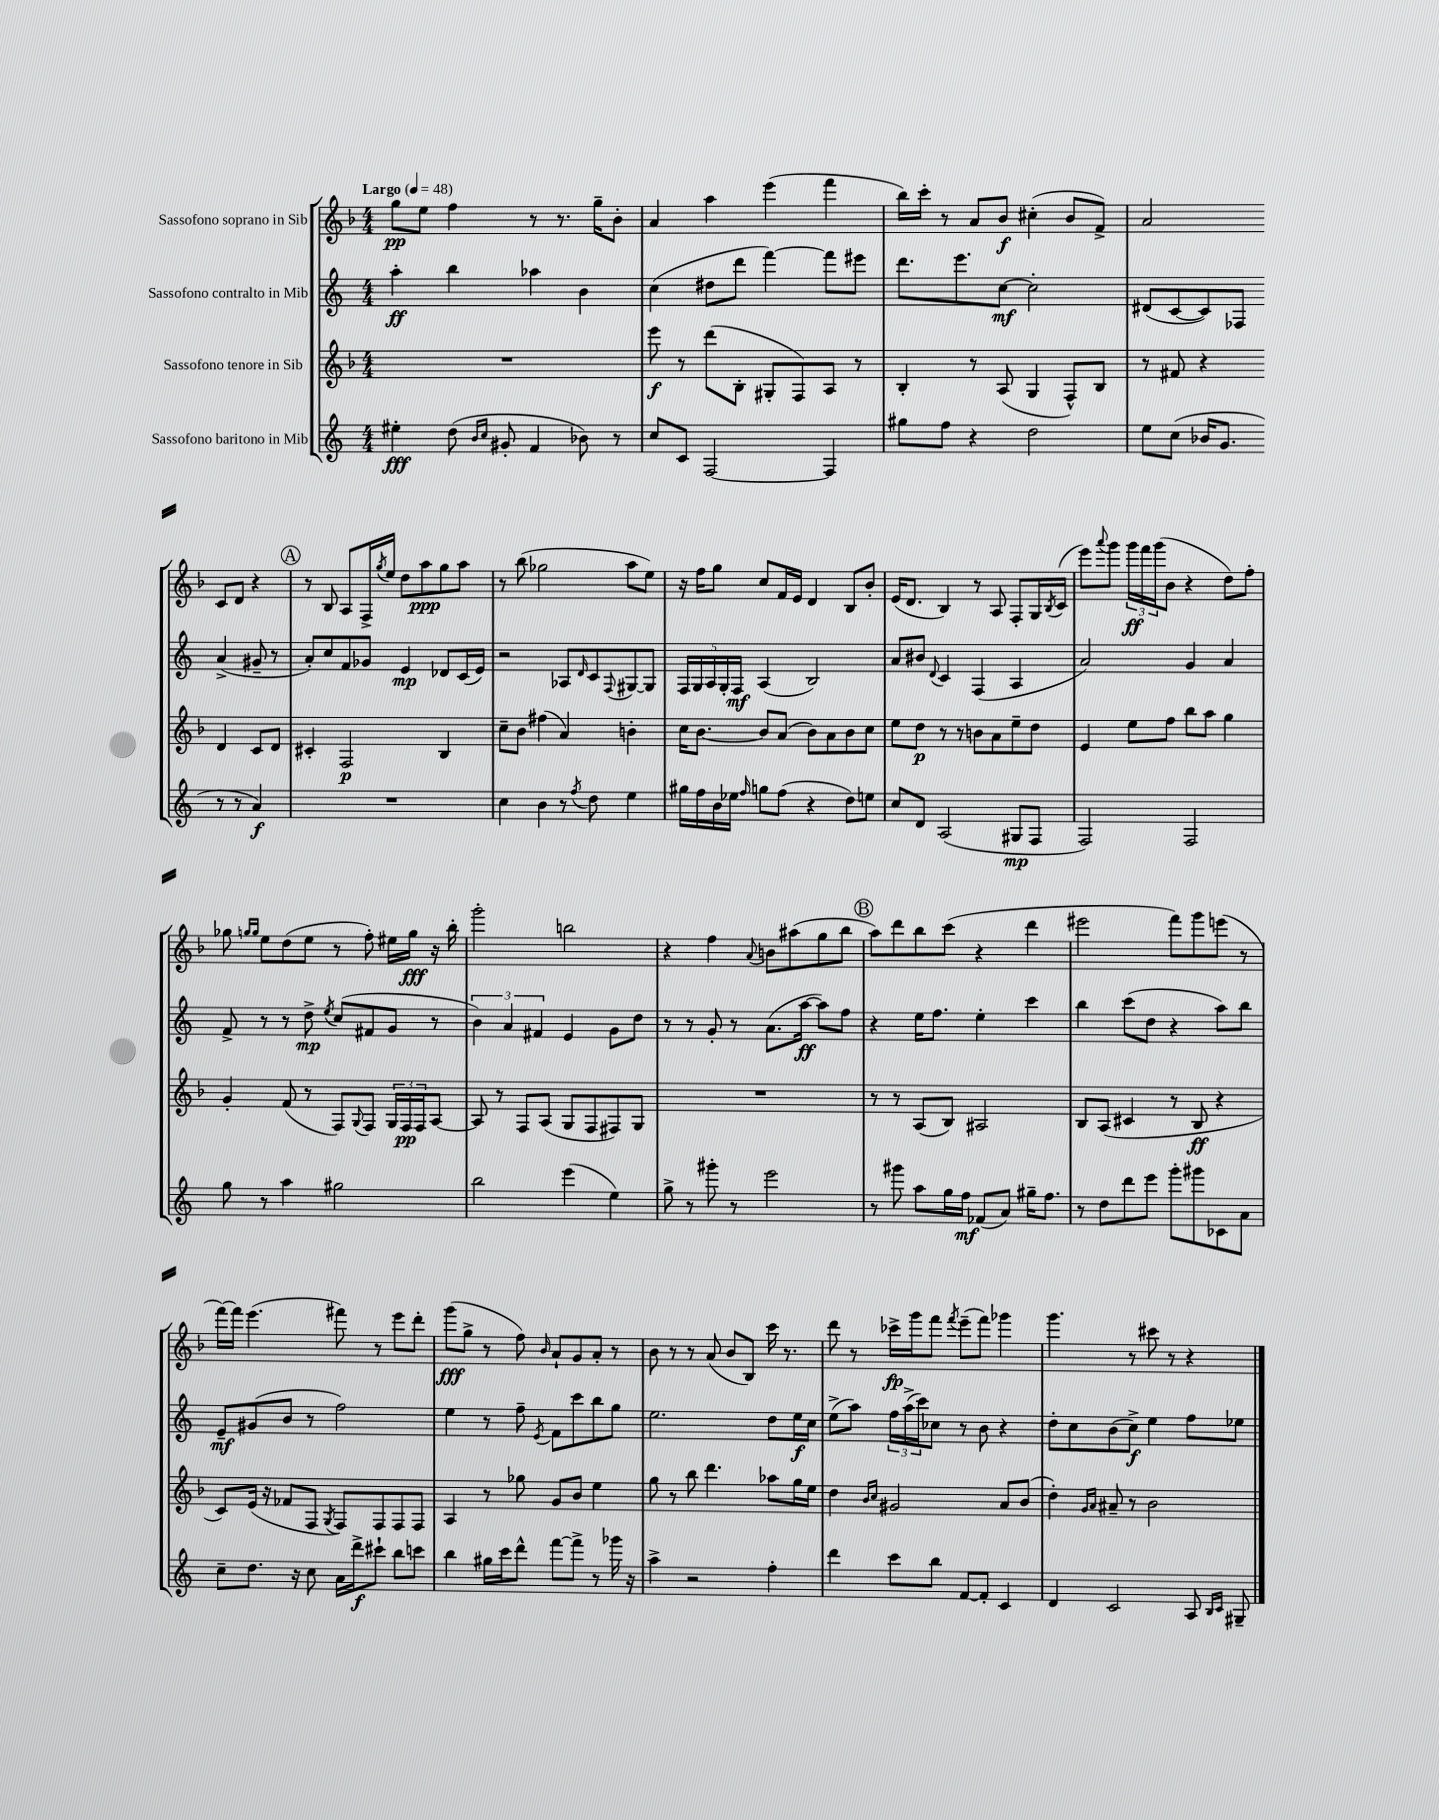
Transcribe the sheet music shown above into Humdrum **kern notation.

**kern	**kern	**kern	**kern
*staff4	*staff3	*staff2	*staff1
*clefG2	*clefG2	*clefG2	*clefG2
*k[]	*k[b-]	*k[]	*k[b-]
*M4/4	*M4/4	*M4/4	*M4/4
*MM48	*MM48	*MM48	*MM48
4ee#'	1r	4aa'	8gg
.	.	.	8ee
(8dd	.	4bb	4ff
16qqb	.	.	.
16qqcc	.	.	.
8g#'	.	.	.
4f	.	4aa-	8r
.	.	.	8.r
8b-)	.	4b	.
.	.	.	16gg~
8r	.	.	8b-'
=	=	=	=
8cc	8eee	(4cc	4a
8c	8r	.	.
[2F	(8ddd	8dd#	4aa
.	8B-'	8ddd	.
.	8G#'	[4fff)	(4eee
.	8F)	.	.
4F]	8A	8fff]	4fff
.	8r	8eee#	.
=	=	=	=
8gg#	4B-'	8.ddd	16bb-)
.	.	.	16ccc'
8ff	.	.	8r
.	.	8.eee	.
4r	8r	.	8a
.	(8A	[8cc	8b-
2dd	4G	2cc']	(4cc#'
.	8F^^)	.	8b-
.	8B-	.	8f^)
=	=	=	=
8ee	8r	(8d#	2a
(8cc	8f#	[8c	.
16b-	4r	8c])	.
8.g	.	.	.
.	.	8F-	.
8r	4d	(4a^	8c
8r	.	.	8d
4a)	8c	8g#~	4r
.	8d	8r	.
=	=	=	=
1r	4c#'	8a')	8r
.	.	8cc	8B-
.	2F	8f	8A
.	.	8g-	16F^
.	.	.	8qgg
.	.	.	16ee
.	.	4e	8dd
.	.	.	8aa
.	4B-	8d-	8gg
.	.	(16c	8aa
.	.	16e)	.
=	=	=	=
4cc	8cc~	2r	8r
.	8b-	.	(8bb-
4b	(4ff#	.	2gg-
8r	4a)	8A-	.
8qff	.	16qqd	.
8dd	.	8c	.
.	.	8qqF	.
4ee	4b'	[8G#	8aa
.	.	8G#]	8ee)
=	=	=	=
16gg#	16cc	20F	16r
.	.	20G	.
16ff	[8.b-	.	16ff
.	.	20A	.
16b	.	.	8gg
.	.	20G'	.
16ee-	.	.	.
.	.	20F	.
16qqff	.	.	.
8gg	8b-]	(4A	8cc
(8ff	(8a	.	16f
.	.	.	16e
4r	8b-)	2B)	4d
.	8a	.	.
8dd)	8b-	.	8B-
8ee	8cc	.	8b-'
=	=	=	=
8cc	8ee	8a	(16e
.	.	.	8.d
8d	8dd	8b#	.
.	.	8qqd	.
(2A	8r	4c	4B-)
.	8r	.	.
.	8b	(4F	8r
.	8a	.	8A
8G#	8ee~	4A	8F'
8F	8dd	.	16G
.	.	.	8qB-
.	.	.	(16c
=	=	=	=
2F)	4e	2a)	8eee)
.	.	.	8qqaaa
.	.	.	8ggg
.	8ee	.	24ggg
.	.	.	24fff
.	.	.	(24ggg
.	8ff	.	8b-
2F	8bb-	4g	4r
.	8aa	.	.
.	4gg	4a	8dd)
.	.	.	8ff'
=	=	=	=
8gg	4g'	8f^	8gg-
.	.	.	16qqgg
.	.	.	16qqgg
8r	.	8r	8ee
4aa	(8f	8r	(8dd
.	8r	8dd^	8ee
.	.	8qee	.
2gg#	8F)	(8cc	8r
.	8qqG	.	.
.	8F	8f#	8ff')
.	24G	8g	16ee#
.	24F	.	.
.	.	.	16gg
.	24F	.	.
.	[8A	8r	16r
.	.	.	16bb-'
=	=	=	=
2bb	8A]	6b)	2ggg'
.	8r	.	.
.	.	6a	.
.	8F	.	.
.	.	6f#	.
.	(8A	.	.
(4eee	8G	4e	2bb
.	8F	.	.
4ee)	8F#)	8g	.
.	8G	8dd	.
=	=	=	=
8gg^	1r	8r	4r
8r	.	8r	.
8ggg#'	.	8g'	4ff
8r	.	8r	.
.	.	.	8qqa
2eee	.	(8.a	8b
.	.	.	(8aa#
.	.	[16aa	.
.	.	8aa])	8gg
.	.	8ff	8bb-
=	=	=	=
8r	8r	4r	8aa)
8ggg#	8r	.	8ddd
8aa	(8A	16ee	8bb-
.	.	8.ff	.
16gg	8B-)	.	(8ccc
16ff	.	.	.
(8f-	2A#	4ee'	4r
8a)	.	.	.
16gg#~	.	4ccc	4ddd
8.ff	.	.	.
=	=	=	=
8r	8B-	4bb	2eee#
8dd	(8A	.	.
8ddd	4c#	(8ccc	.
8eee	.	8dd	.
8ggg'	8r	4r	8fff)
8ggg#	8B-	.	8ggg
8c-	4r	8aa)	(8eee
8a	.	8bb	8r
=	=	=	=
8cc~	8c)	8e~	[16fff)
.	.	.	16fff]
8.dd	(16e	(8g#	(4.eee
.	16r	.	.
.	8f-	8b	.
16r	.	.	.
8cc	8F	8r	.
.	8qG	.	.
16a	8F)	2ff)	8fff#)
16ddd^	.	.	.
8ccc#`	8F	.	8r
8bb	8F	.	8eee
8ccc	8F	.	8ddd'
=	=	=	=
4bb	4A	4ee	(8ggg
.	.	.	8gg^
16gg#	8r	8r	8r
16ccc	.	.	.
8ddd^^	8gg-	8ff~	8ff)
.	.	8qe	16qqb-
[8fff	8g	8f	8a`
8fff^]	8b-	8ccc	8g
8r	4ee	8bb	8a'
16ggg-	.	8gg	8r
16r	.	.	.
=	=	=	=
4aa^	8gg	2.ee	8b-
.	8r	.	8r
2r	8bb-	.	8r
.	4.ddd	.	(8a
.	.	.	8b-
.	.	.	8B-)
4ff'	8aa-	8dd	16ccc
.	.	.	8.r
.	16gg	16ee	.
.	16ee	16cc	.
=	=	=	=
4ddd	4dd	(8ee^	8ddd
.	.	8aa)	8r
.	16qqb-	.	.
.	16qqcc	.	.
8ccc	2g#	24ff	16ccc-^
.	.	(24aa^	.
.	.	.	16ggg
.	.	24ccc)	.
8bb	.	8cc-	8fff
.	.	.	8qfff
[8f	.	8r	(8eee~
8f']	.	8b	8fff)
4c	8a	4r	4ggg-
.	(8b-	.	.
=	=	=	=
4d	4dd')	8dd'	4.ggg
.	.	8cc	.
.	16qqg	.	.
.	16qqa	.	.
2c	8a#~	(8b	.
.	8r	8cc^)	8r
.	2b-	4ee	8ccc#
.	.	.	8r
8A	.	8ff	4r
16qqB	.	.	.
16qqc	.	.	.
8G#~	.	8ee-	.
==	==	==	==
*-	*-	*-	*-
